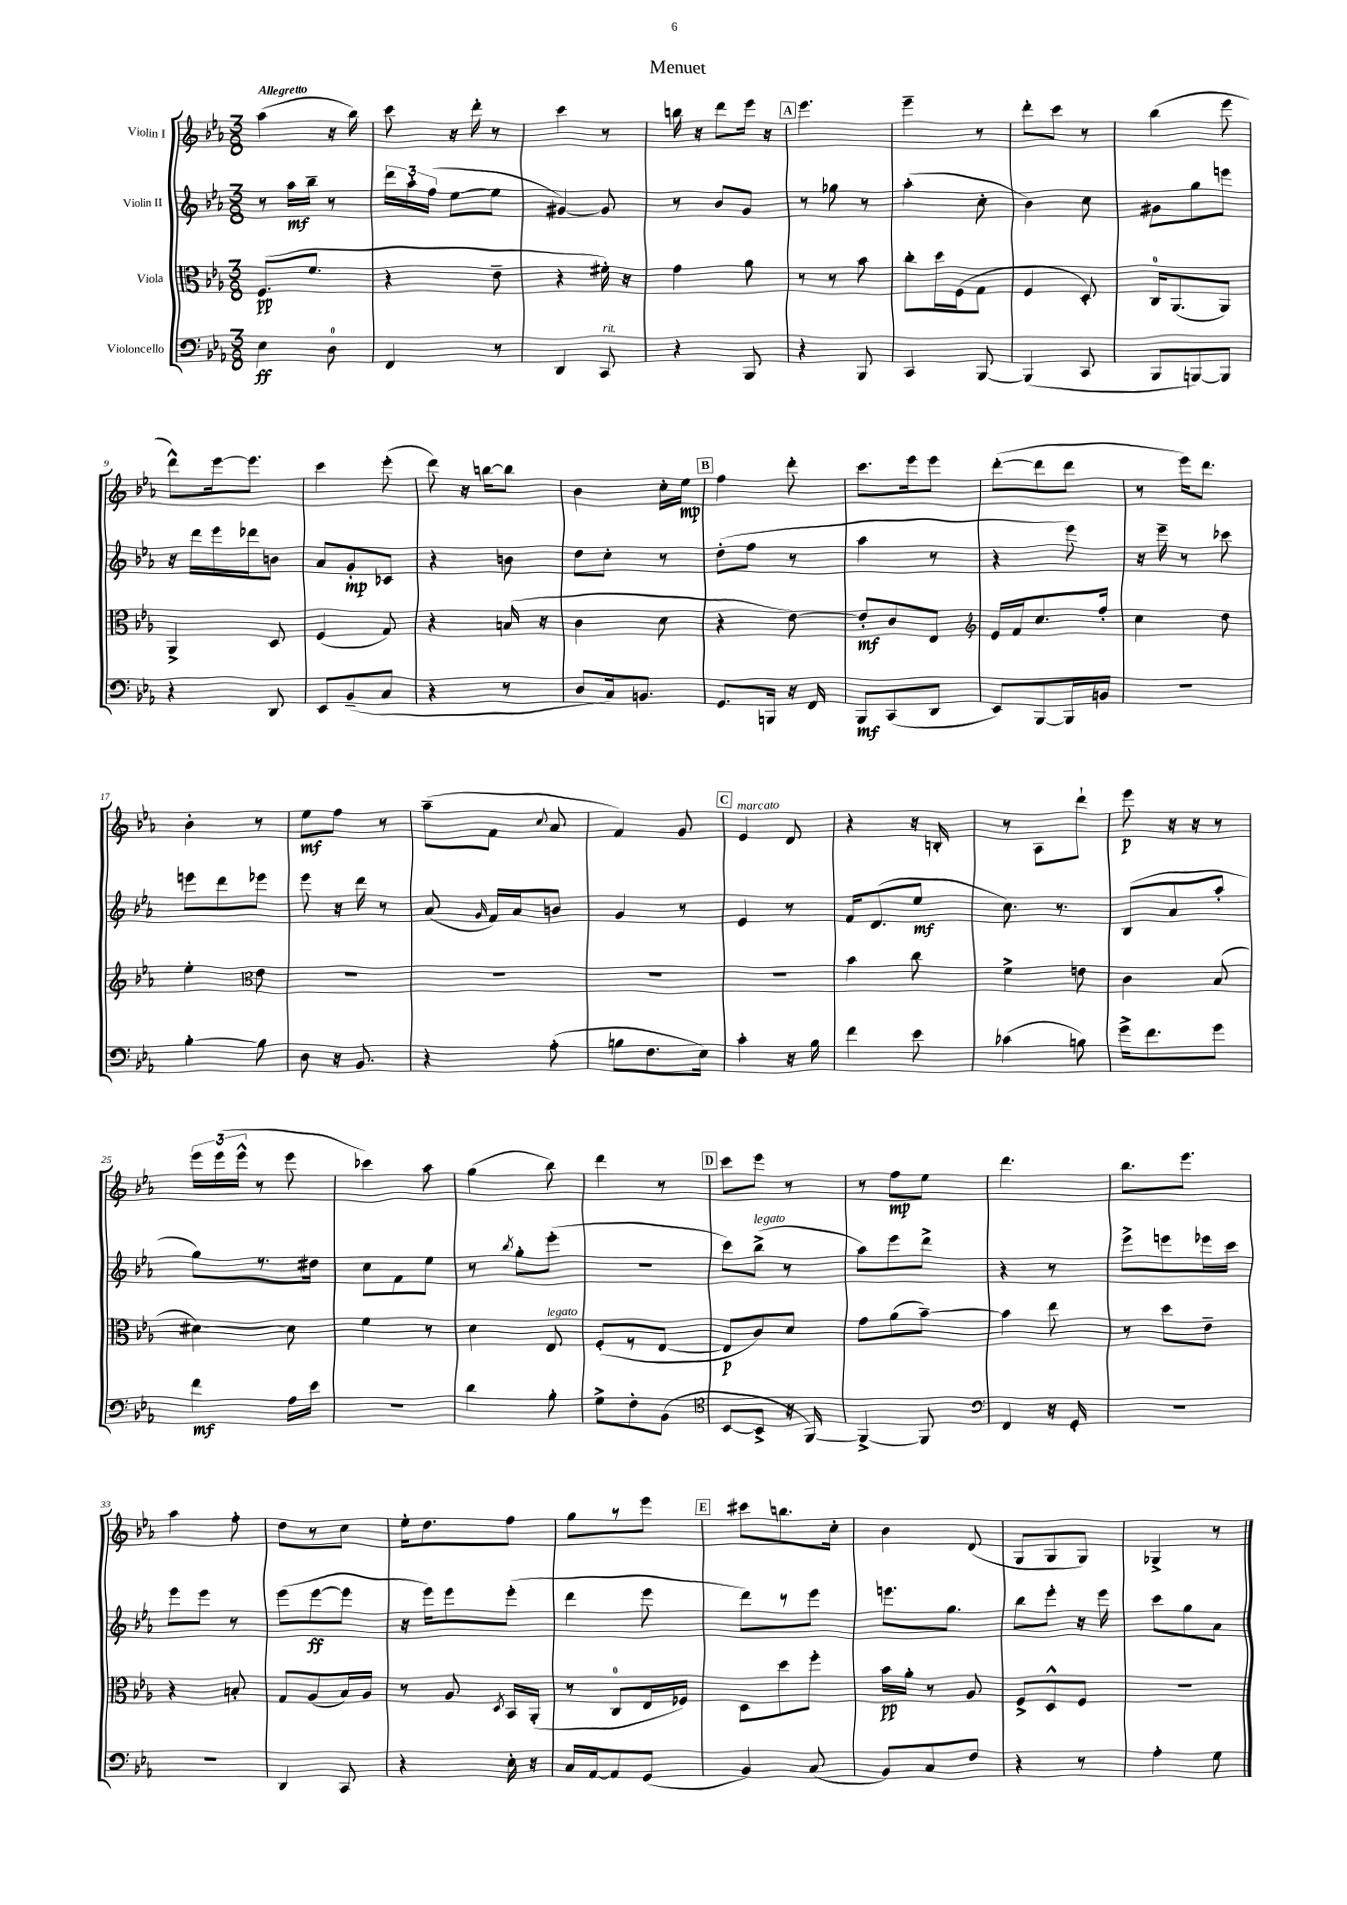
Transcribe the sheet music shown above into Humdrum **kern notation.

**kern	**kern	**kern	**kern
*staff4	*staff3	*staff2	*staff1
*clefF4	*clefC3	*clefG2	*clefG2
*k[b-e-a-]	*k[b-e-a-]	*k[b-e-a-]	*k[b-e-a-]
*M3/8	*M3/8	*M3/8	*M3/8
4E-	(8.F	8r	(4aa-
.	.	16aa-	.
.	8.f	16bb-~	.
8D	.	8r	16r
.	.	.	16bb-)
=	=	=	=
4FF	4r	24ddd	8ccc
.	.	24aa-'	.
.	.	(24ff	.
.	.	[8ee-	16r
.	.	.	16ddd'
8r	8e-~	8ee-]	8r
=	=	=	=
4DD	4r	[4g#)	4ccc
8CC	16f#')	8g#]	8r
.	16r	.	.
=	=	=	=
4r	4g	8r	16bb
.	.	.	16r
.	.	8b-	8ddd
8BBB-	8a-	8g	16eee-
.	.	.	16r
=	=	=	=
4r	8r	8r	4.eee-
.	8r	8gg-	.
8BBB-	8b-	8r	.
=	=	=	=
4CC	8cc'	(4aa-'	4eee-~
.	16dd	.	.
.	(16F	.	.
[8BBB-	8G	8cc'	8r
=	=	=	=
(4BBB-]	4F	4b-)	8ddd'
.	.	.	8ccc
8CC	8D')	8cc	8r
=	=	=	=
8BBB-	16C	8g#	(4bb-
.	(8.AA-	.	.
[8BBB)	.	8gg	.
8BBB]	8AA-)	8eee	8eee-
=	=	=	=
4r	4AA-^	16r	8ddd^^)
.	.	16ddd	.
.	.	16eee-	[16eee-
.	.	16ddd-	8.eee-]
8DD	8D	8b	.
=	=	=	=
8EE-	(4F	8a-	4ccc
(8BB-~	.	8g'	.
8C	8G)	8c-	(8eee-'
=	=	=	=
4r	4r	4r	8ddd)
.	.	.	16r
.	.	.	[16bb
8r	(16B	8b	8bb]
.	16r	.	.
=	=	=	=
8D	4c	8dd	4b-
16C)	.	8cc'	.
8.BB	.	.	.
.	8d	8r	16cc'
.	.	.	16ee-
=	=	=	=
8.GG	4r	(8dd'	4ff
.	.	8ff	.
16BBB	.	.	.
16r	[8e-)	8r	8ddd'
16FF	.	.	.
=	=	=	=
8BBB-	8e-']	4aa-	8.ccc
(8CC	8c	.	.
.	.	.	16eee-
8DD	8E-	8r	8eee-
=	=	=	=
*	*clefG2	*	*
8EE-)	16e-	4r	([8ddd'
.	16f	.	.
[8BBB-	8.cc	.	8ddd]
16BBB-]	.	8eee-)	8ddd
16BB	16ff'	.	.
=	=	=	=
4.r	4cc	16r	8r
.	.	16eee-~	.
.	.	8r	16eee-)
.	.	.	8.ddd
.	8dd	8ccc-	.
=	=	=	=
[4B-'	4ee-'	8eee	4b-'
.	.	8ddd	.
*	*clefC3	*	*
8B-]	8e-	8eee-	8r
=	=	=	=
8D	4.r	8eee-	8ee-
16r	.	16r	8ff
8.BB-	.	16ddd	.
.	.	8r	8r
=	=	=	=
4r	4.r	(8a-	(8aa-~
.	.	16qqg	.
.	.	16f)	8f
.	.	16a-	.
.	.	.	8qqcc
(8A-'	.	8b	8a-
=	=	=	=
8B	4.r	4g	4f)
8.F	.	.	.
.	.	8r	8g
16E-)	.	.	.
=	=	=	=
4c'	4.r	4e-	4e-
16r	.	8r	8d
16B-	.	.	.
=	=	=	=
4f	4b-	16f	4r
.	.	(8.d	.
8e-	8cc	8ee-	16r
.	.	.	16B'
=	=	=	=
(4c-	4f^	8.cc)	8r
.	.	.	8A-
.	.	8.r	.
8B)	8e	.	8ddd`
=	=	=	=
16g^	4c	(8B-	8eee-
8.f	.	.	.
.	.	8a-	16r
.	.	.	16r
8g	(8B-	8aa-'	8r
=	=	=	=
4f	[4d#)	8gg)	24eee-
.	.	.	(24eee-
.	.	.	24eee-^^
.	.	8.r	8r
16A-	8d#]	.	8eee-
16e-	.	16dd#	.
=	=	=	=
4.r	4f	8cc	4ccc-)
.	.	8f	.
.	8r	8ee-	8aa-
=	=	=	=
4d	4d	8r	(4gg
.	.	8qbb-	.
.	.	8gg'	.
8B-'	8E-	(8eee-'	8bb-)
=	=	=	=
8G^	(8F'	4.r	4ddd
8F'	8r	.	.
(8BB-	[8E-	.	8r
=	=	=	=
*clefC4	*	*	*
[8BB-	8E-]	8ccc)	8ccc
8BB-^]	8c)	(8bb-^	8eee-
16r	8d	8r	8r
[16FF)	.	.	.
=	=	=	=
4FF^_	8g	8aa-)	8r
.	(8a-	8eee-	8ff
8FF]	[8b-~)	8ddd^	8ee-
=	=	=	=
*clefF4	*	*	*
4FF	4b-]	4r	4.ddd
16r	8ee-	8r	.
16GG'	.	.	.
=	=	=	=
4.r	8r	8eee-^	8.bb-
.	8dd	8eee	.
.	.	.	8.eee-
.	8e-~	16eee-	.
.	.	16ccc	.
=	=	=	=
4.r	4r	8eee-	4aa-
.	.	8eee-	.
.	8B'	8r	8ff'
=	=	=	=
4DD	8G	(8eee-	8dd
.	(8A-	[8eee-	8r
8CC	16B-)	8eee-]	8cc
.	16A-	.	.
=	=	=	=
4r	8r	16r	16ee-'
.	.	16eee-)	8.dd
.	8A-	8eee-	.
.	8qD	.	.
16E-'	16BB-	(8eee-'	8ff
16r	(16AA-'	.	.
=	=	=	=
16C	8r	4ddd	8gg
[16AA-	.	.	.
8AA-]	8C	.	8r
(8GG	16E-	8eee-	8eee-
.	16F-)	.	.
=	=	=	=
4BB-)	8D	8ddd)	8ccc#
.	8dd	8r	8.bb
(8C	8ff'	8eee-	.
.	.	.	16cc'
=	=	=	=
8BB-)	16b-	8.eee	4b-
.	16a-'	.	.
8C	8r	.	.
.	.	8.gg	.
8F	8A-	.	(8d
=	=	=	=
4r	8F^	8bb-	8G
.	8D^^	8eee-'	8G
8r	8F	16r	8G)
.	.	16eee-	.
=	=	=	=
4A-'	4.r	8ccc	4G-^
.	.	8gg	.
8G	.	8a-	8r
==	==	==	==
*-	*-	*-	*-
